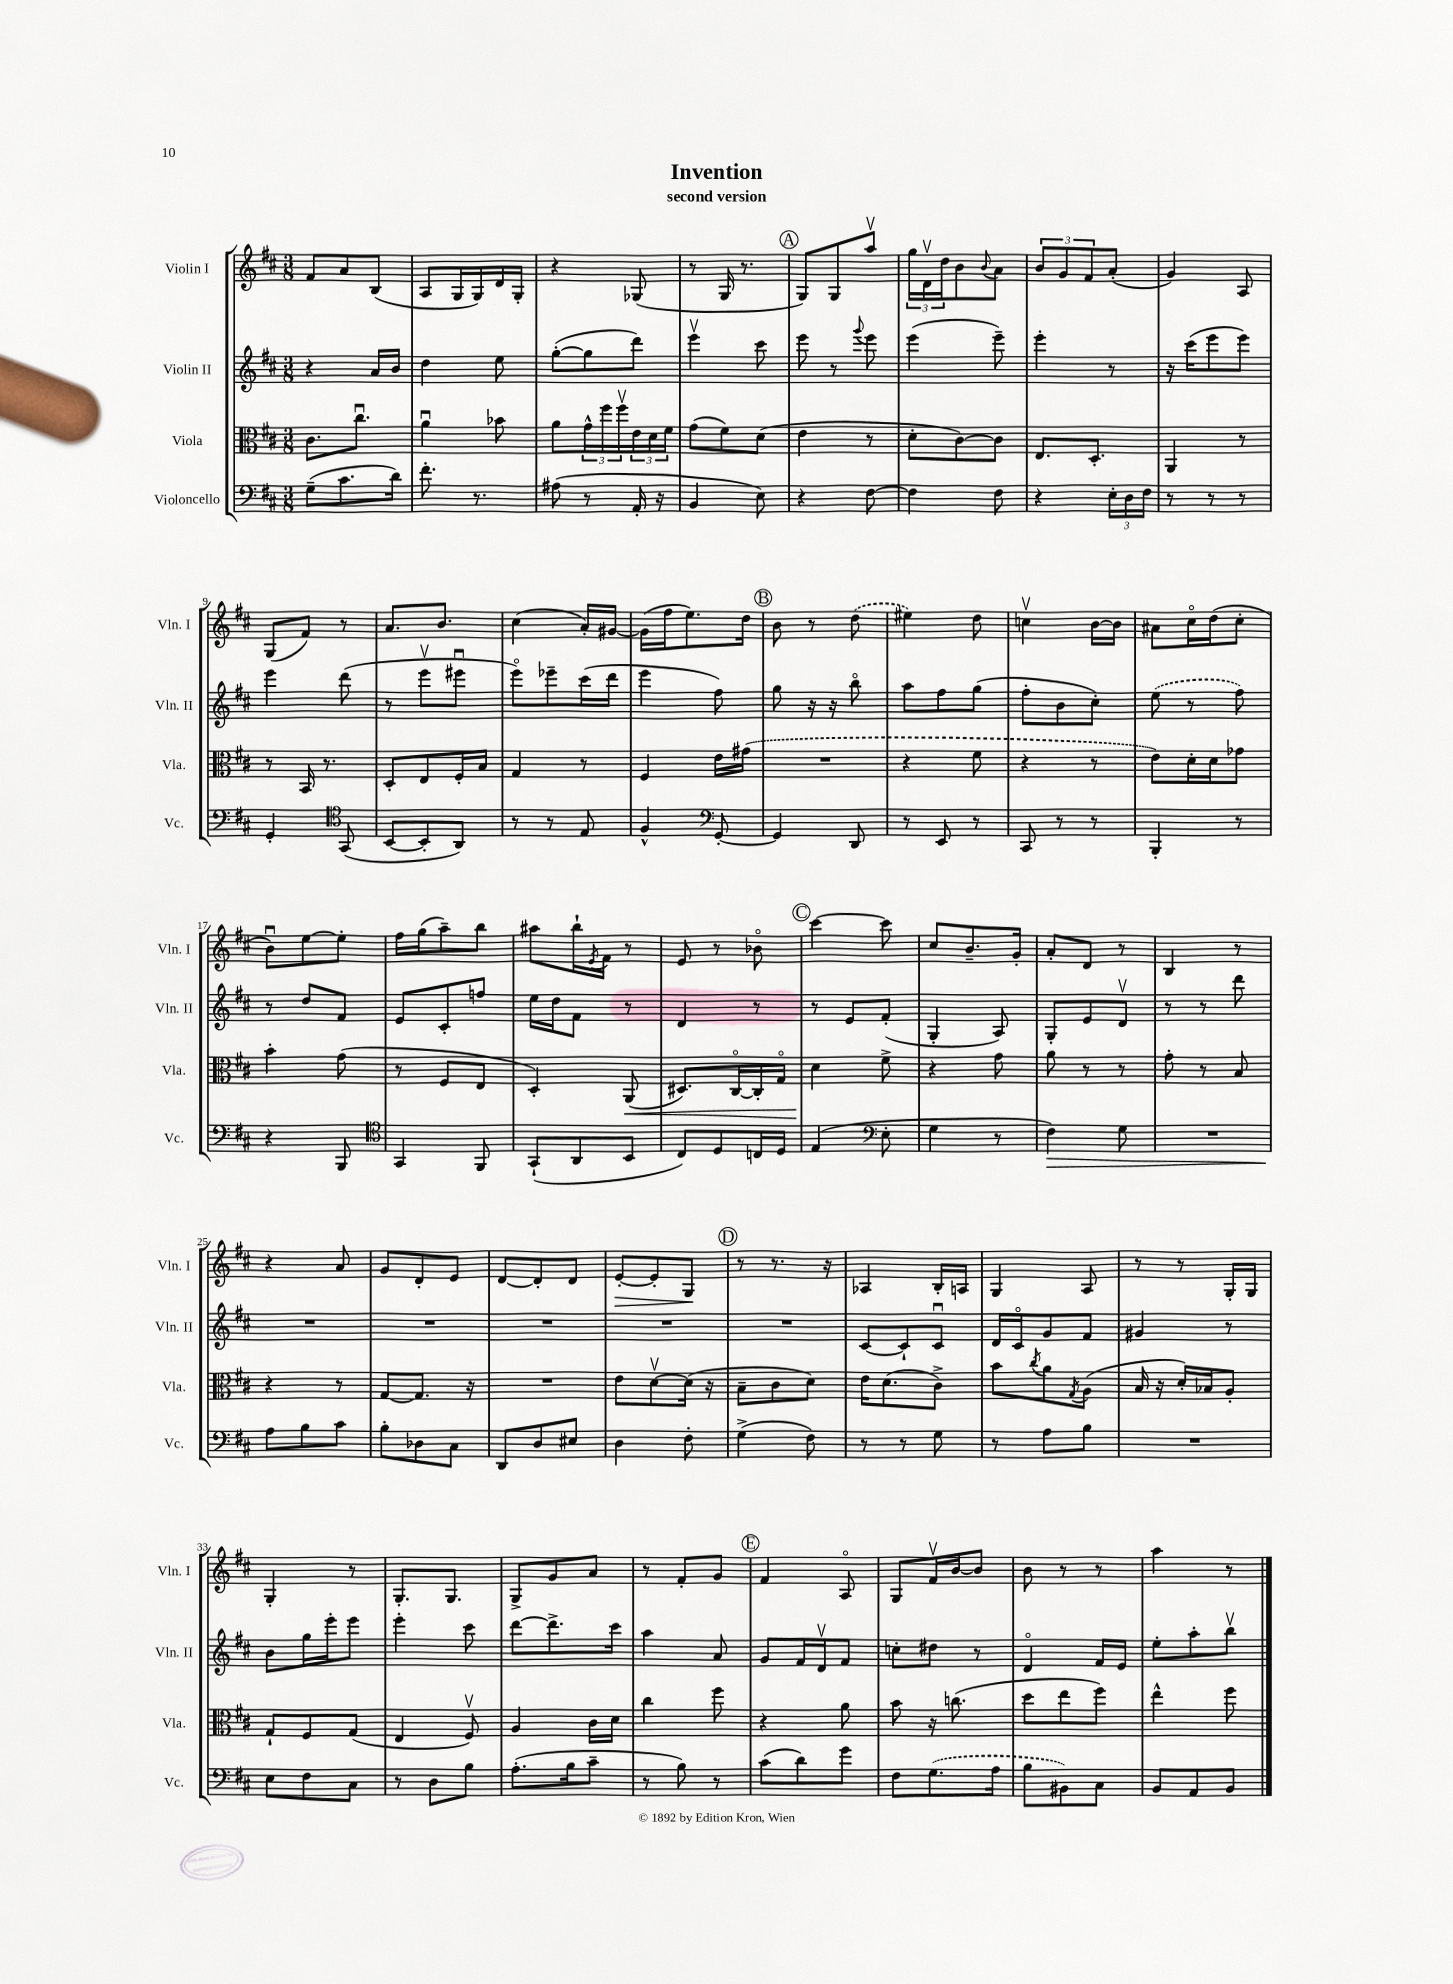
\header { title = "Invention" subtitle = "second version" }
<<
\new StaffGroup <<
\new Staff = "s0" \with { instrumentName = "Violin I" shortInstrumentName = "Vln. I" } {
    \clef treble \key d \major \numericTimeSignature \time 3/8
    fis'8 a'8 b8( |
    a8 g16 g16) d'16 g16-. |
    r4 ges8( |
    r8 g16 r8. |
    \mark \markup { \circle "A" } g8) g8 a''8\upbow |
    \tuplet 3/2 { g''16 d'16\upbow d''16 } b'8 \appoggiatura { b'8 } a'8 |
    \tuplet 3/2 { b'8 g'8 fis'8 } a'8-.( |
    g'4) a8 |
    g8( fis'8) r8 |
    a'8. b'8. |
    cis''4( a'16-.) gis'16~ |
    gis'16( fis''16 e''8.) d''16 |
    \mark \markup { \circle "B" } b'8 r8 \once \slurDashed d''8( |
    eis''4) d''8 |
    c''4\upbow b'16~ b'16 |
    ais'8 cis''16\flageolet d''16( cis''8-. |
    b'8\downbow) e''8~ e''8-. |
    fis''16 g''16( a''8--) b''8 |
    ais''8 b''16-! \acciaccatura { e'8 } fis'16 r8 |
    e'8 r8 bes'8\flageolet |
    \mark \markup { \circle "C" } cis'''4~ cis'''8 |
    cis''8 b'8.-- g'16-. |
    a'8-. d'8 r8 |
    b4 r8 |
    r4 a'8 |
    g'8 d'8-. e'8 |
    d'8~ d'8-. d'8 |
    e'8~-.\> e'8-. g8\! |
    \mark \markup { \circle "D" } r8 r8. r16 |
    aes4 b16-. a16 |
    g4 a8 |
    r8 r8 g16-. g16 |
    g4-. r8 |
    g8.-. g8. |
    g8-> g'8 a'8 |
    r8 fis'8-. g'8 |
    \mark \markup { \circle "E" } fis'4 a8\flageolet |
    g8 fis'16\upbow b'16~ b'8 |
    b'8 r8 r8 |
    a''4 r8 \bar "|." |
}
\new Staff = "s1" \with { instrumentName = "Violin II" shortInstrumentName = "Vln. II" } {
    \clef treble \key d \major \numericTimeSignature \time 3/8
    r4 a'16 b'16 |
    d''4 e''8 |
    g''8~-.( g''8 d'''8) |
    e'''4\upbow cis'''8 |
    \mark \markup { \circle "A" } e'''8 r8 \appoggiatura { g'''8 } e'''8 |
    e'''4( e'''8--) |
    e'''4-. r8 |
    r16 cis'''16( e'''8 e'''8) |
    e'''4 d'''8( |
    r8 e'''8\upbow eis'''8\downbow |
    e'''8\flageolet) ees'''8-- cis'''16( d'''16 |
    e'''4 fis''8) |
    \mark \markup { \circle "B" } g''8 r16 r16 b''8\flageolet |
    a''8 fis''8 g''8( |
    fis''8-. b'8 cis''8-.) |
    \once \slurDashed e''8( r8 fis''8) |
    r8 d''8 fis'8 |
    e'8 cis'8-. f''8 |
    e''16 d''16 fis'8 r8 |
    d'4 r8 |
    \mark \markup { \circle "C" } r8 e'8 fis'8-.( |
    g4-. a8) |
    g8-. e'8 d'8\upbow |
    r8 r8 d'''8 |
    R4. |
    R4. |
    R4. |
    R4. |
    \mark \markup { \circle "D" } R4. |
    cis'8~ cis'8-! cis'8\downbow |
    d'16 cis'16\flageolet g'8 fis'8 |
    gis'4 r8 |
    b'8 g''16 e'''16-. e'''8 |
    e'''4-. cis'''8 |
    d'''8~ d'''8.-> cis'''16 |
    a''4 a'8 |
    \mark \markup { \circle "E" } g'8 fis'16 d'16\upbow fis'8 |
    c''8-. dis''8 r8 |
    d'4\flageolet fis'16 e'16 |
    e''8-. a''8-. b''8\upbow \bar "|." |
}
\new Staff = "s2" \with { instrumentName = "Viola" shortInstrumentName = "Vla." } {
    \clef alto \key d \major \numericTimeSignature \time 3/8
    cis'8. cis''8.\downbow |
    a'4\downbow bes'8 |
    a'8 \tuplet 3/2 { g'16-^ fis''16 fis''16\upbow } \tuplet 3/2 { e'16 d'16 fis'16 } |
    g'8( fis'8) d'8( |
    \mark \markup { \circle "A" } e'4 r8 |
    d'8-. cis'8~) cis'8 |
    e8. d8.-. |
    a,4 r8 |
    r8 b,16 r8. |
    d8-. e8 fis16-. b16 |
    g4 r8 |
    fis4 e'16 \once \slurDashed gis'16( |
    \mark \markup { \circle "B" } R4. |
    r4 fis'8 |
    r4 r8 |
    e'8) d'16-. d'16 ges'8 |
    b'4-. g'8( |
    r8 fis8 e8 |
    d4-.) a,8\<( |
    dis8.) cis16~\flageolet cis16-. g16\flageolet |
    \mark \markup { \circle "C" } d'4\! fis'8-> |
    r4 g'8 |
    a'8 r8 r8 |
    g'8-. r8 b8 |
    r4 r8 |
    g8~ g8. r16 |
    R4. |
    e'8 d'8~\upbow d'16( r16 |
    \mark \markup { \circle "D" } b8-- cis'8 d'8) |
    e'16 d'8.( cis'8->) |
    b'8 \acciaccatura { cis''8 } a'8 \acciaccatura { g8 } a8( |
    b16 r16 d'16-.) bes16 a8-. |
    g8-! fis8 g8( |
    e4 fis8\upbow) |
    a4 cis'16 d'16 |
    cis''4 fis''8 |
    \mark \markup { \circle "E" } r4 a'8 |
    b'8 r16 c''8.( |
    d''8 e''8 fis''8) |
    e''4-^ fis''8 \bar "|." |
}
\new Staff = "s3" \with { instrumentName = "Violoncello" shortInstrumentName = "Vc." } {
    \clef bass \key d \major \numericTimeSignature \time 3/8
    g8--( cis'8. d'16) |
    fis'8.-. r8. |
    ais8( r8 a,16-. r16 |
    b,4 e8) |
    \mark \markup { \circle "A" } r4 fis8~ |
    fis4 fis8 |
    r4 \tuplet 3/2 { e16-. d16 fis16 } |
    r8 r8 r8 |
    g,4-. \clef tenor g,8( |
    b,8~ b,8-. a,8) |
    r8 r8 e8 |
    fis4-^ \clef bass g,8~-. |
    \mark \markup { \circle "B" } g,4 d,8 |
    r8 e,8 r8 |
    cis,8 r8 r8 |
    b,,4-. r8 |
    r4 b,,8 |
    \clef tenor g,4 fis,8 |
    g,8-!( a,8 b,8 |
    cis8) d8 c16 d16 |
    \mark \markup { \circle "C" } e4( \clef bass e8-. |
    g4 r8 |
    fis4\>) g8 |
    R4. |
    a8\! b8 cis'8 |
    b8-. des8 cis8 |
    d,8 d8 eis8 |
    d4 fis8-. |
    \mark \markup { \circle "D" } g4->( fis8) |
    r8 r8 g8 |
    r8 a8 b8 |
    R4. |
    e8 fis8 cis8 |
    r8 d8 b8 |
    a8.-.( b16 cis'8-- |
    r8 b8) r8 |
    \mark \markup { \circle "E" } cis'8( d'8) g'8 |
    fis8 \once \slurDashed g8.( a16 |
    b8 bis,8) cis8 |
    b,8 a,8 b,8 \bar "|." |
}
>>
>>
